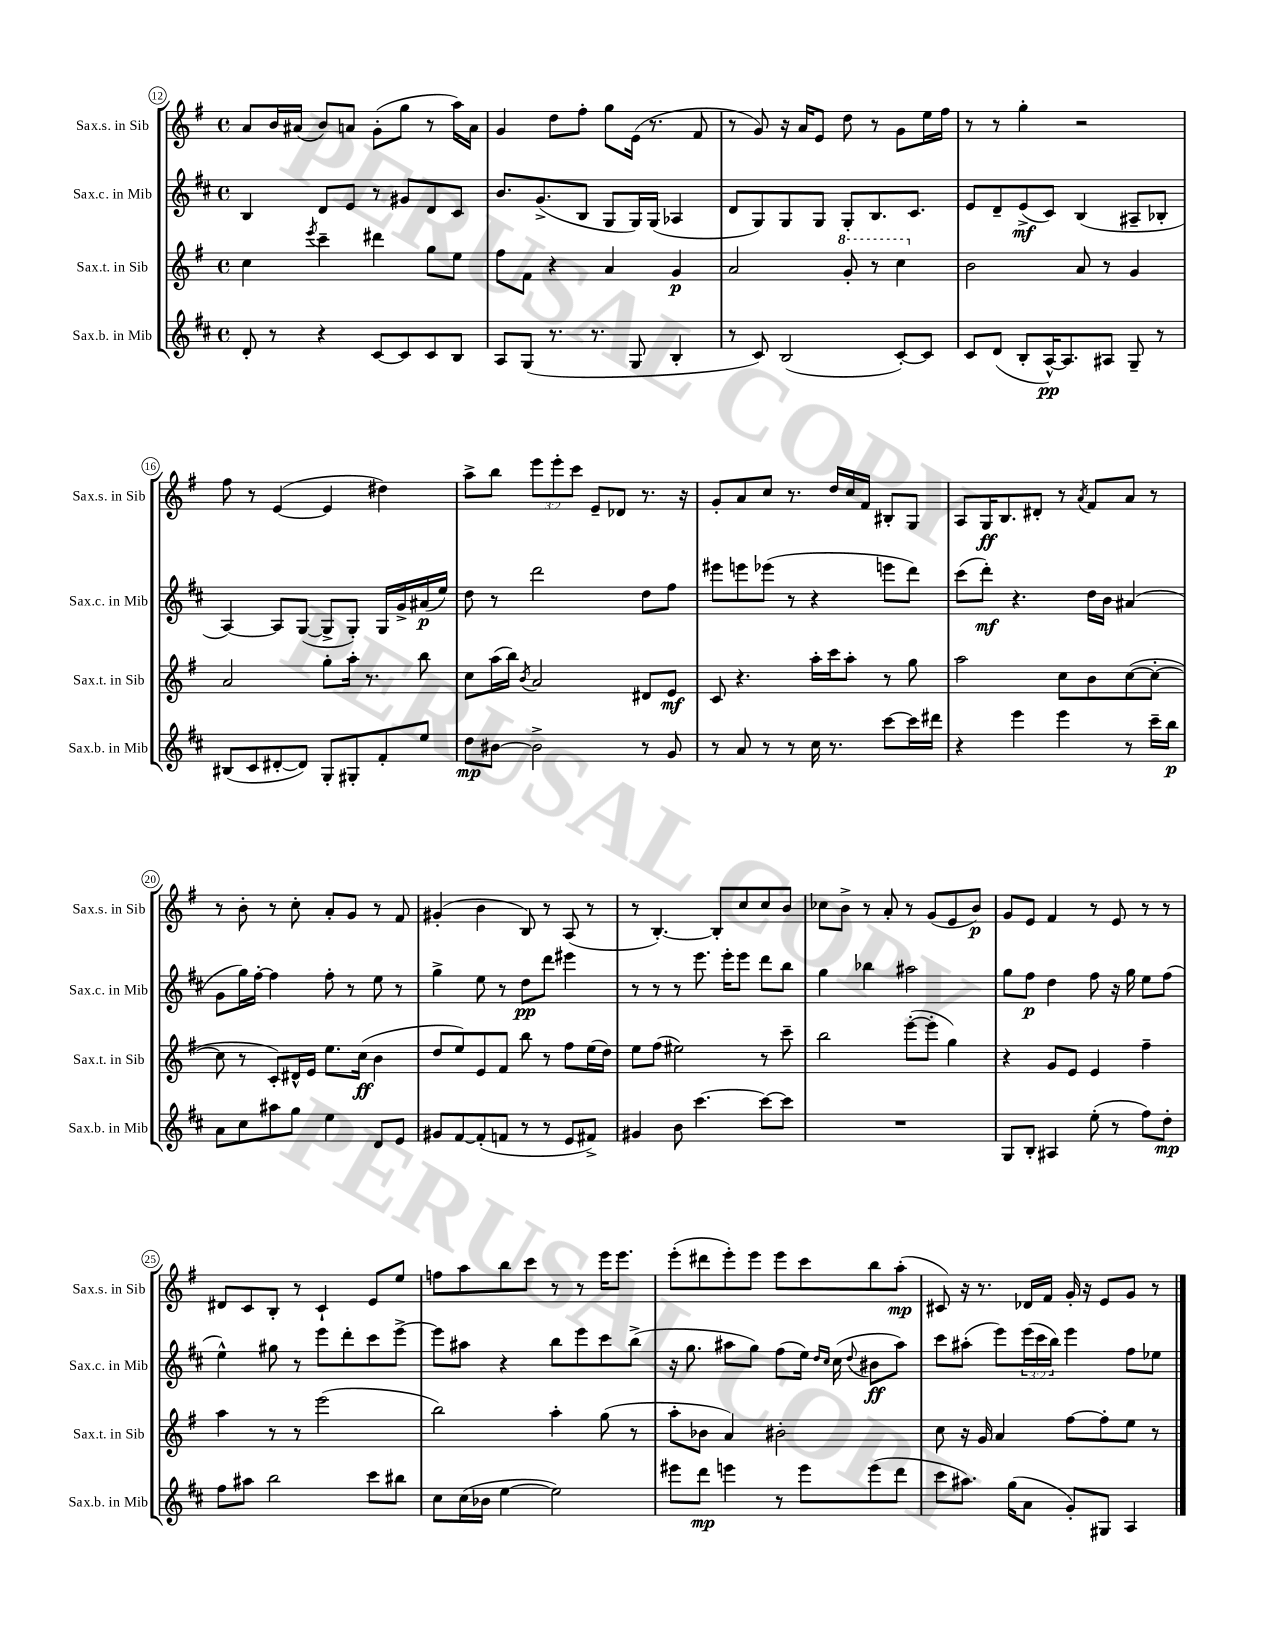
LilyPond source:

<<
\new StaffGroup <<
\new Staff = "s0" \with { instrumentName = "Sax.s. in Sib" shortInstrumentName = "Sax.s. in Sib" } {
    \clef treble \key g \major \defaultTimeSignature \time 4/4 \override Staff.TupletNumber.text = #tuplet-number::calc-fraction-text
    a'8 b'16 ais'16( b'8) a'8 g'8-.( g''8 r8 a''16) a'16 |
    g'4 d''8 fis''8-. g''8 e'16( r8. fis'8 |
    r8 g'8) r16 a'16 e'8 d''8 r8 g'8 e''16 fis''16 |
    r8 r8 g''4-. r2 |
    fis''8 r8 e'4~( e'4 dis''4) |
    a''8-> b''8 \tuplet 3/2 { e'''8 e'''8-. c'''8 } e'8-- des'8 r8. r16 |
    g'8-. a'8 c''8 r8. d''16 c''16 fis'16 bis8-. g8 |
    a8 g16\ff b8. dis'8-. r8 \acciaccatura { a'8 } fis'8 a'8 r8 |
    r8 b'8-. r8 c''8-. a'8-. g'8 r8 fis'8 |
    gis'4-.( b'4 b8) r8 a8( r8 |
    r8 b4.~-.) b8-. c''8 c''8 b'8 |
    ces''8 b'8-> r8 a'8-. r8 g'8( e'8 b'8\p) |
    g'8 e'8 fis'4 r8 e'8 r8 r8 |
    dis'8 c'8 b8-. r8 c'4-! e'8 e''8 |
    f''8 a''8 b''8 c'''8 r8 r8 e'''16 e'''8. |
    e'''8-.( dis'''8 e'''8-.) e'''8 e'''8 c'''8 b''8 a''8-.\mp( |
    cis'8) r16 r8. des'16 fis'16 g'16-. r16 e'8 g'8 r8 \bar "|." |
}
\new Staff = "s1" \with { instrumentName = "Sax.c. in Mib" shortInstrumentName = "Sax.c. in Mib" } {
    \clef treble \key d \major \defaultTimeSignature \time 4/4 \override Staff.TupletNumber.text = #tuplet-number::calc-fraction-text
    b4 d'8 e'8 r8 gis'8 d'8 cis'8 |
    b'8. g'8.->( b8 g8 g16) g16( aes4 |
    d'8 g8) g8 g8 g8-. b8. cis'8. |
    e'8 d'8-- e'8->\mf( cis'8) b4( ais8-- bes8-. |
    a4~) a8 g8~( g8-> g8-.) g16 g'16-> ais'16\p( e''16) |
    d''8 r8 d'''2 d''8 fis''8 |
    eis'''8 e'''8 ees'''8( r8 r4 e'''8 d'''8) |
    cis'''8( d'''8-.\mf) r4. d''16 b'16 ais'4( |
    g'8 g''16) fis''16~-. fis''4 fis''8-. r8 e''8 r8 |
    g''4-> e''8 r8 d''8\pp d'''8 eis'''4 |
    r8 r8 r8 e'''8. e'''16-. e'''8 d'''8 b''8 |
    g''4 bes''4 ais''2 |
    g''8 fis''8\p d''4 fis''8 r16 g''16 e''8 fis''8( |
    e''4-^) gis''8 r8 e'''8 d'''8-. cis'''8 e'''8~-> |
    e'''8 ais''8 r4 b''8 e'''8 cis'''8 b''8->( |
    r16 g''8. ais''8 g''8) fis''8( e''16) \grace { d''16 cis''16 } cis''16( \appoggiatura { d''8 } bis'8\ff ais''8) |
    cis'''8 ais''8-.( e'''8) \tuplet 3/2 { e'''16( cis'''16 b''16) } e'''4 fis''8 ees''8 \bar "|." |
}
\new Staff = "s2" \with { instrumentName = "Sax.t. in Sib" shortInstrumentName = "Sax.t. in Sib" } {
    \clef treble \key g \major \defaultTimeSignature \time 4/4
    c''4 \acciaccatura { e'''8 } c'''4-- dis'''4 g''8 e''8 |
    fis''8 fis'8 r4 a'4 g'4\p |
    a'2 \ottava #1 g''8-. r8 c'''4 \ottava #0 |
    b'2 a'8 r8 g'4 |
    a'2 g''8-. a''16-. r8. b''8 |
    c''8 a''16( b''16) \acciaccatura { b'8 } a'2 dis'8 e'8\mf |
    c'8 r4. a''16-. c'''16 a''8-. r8 g''8 |
    a''2 c''8 b'8 c''8~( c''8~-. |
    c''8 r8 c'8-.) dis'16-^ e'16 e''8. c''16\ff( b'4 |
    d''8 e''8) e'8 fis'8 b''8 r8 fis''8 e''16( d''16) |
    e''8 fis''8( eis''2) r8 c'''8-- |
    b''2 e'''8~-.( e'''8-. g''4) |
    r4 g'8 e'8 e'4 fis''4-- |
    a''4 r8 r8 e'''2( |
    b''2) a''4-. g''8( r8 |
    a''8-. bes'8 a'4) bis'2-. |
    c''8 r16 g'16 a'4 fis''8~ fis''8-. e''8 r8 \bar "|." |
}
\new Staff = "s3" \with { instrumentName = "Sax.b. in Mib" shortInstrumentName = "Sax.b. in Mib" } {
    \clef treble \key d \major \defaultTimeSignature \time 4/4
    d'8-. r8 r4 cis'8~ cis'8 cis'8 b8 |
    a8 g8( r8. r8. g8 b4-. |
    r8 cis'8) b2( cis'8~-.) cis'8 |
    cis'8 d'8( b8-. a16~-^\pp) a8. ais8 g8-- r8 |
    bis8( cis'8 dis'8~-. dis'8) g8-. gis8-. fis'8-. e''8 |
    d''8\mp bis'8~ bis'2-> r8 g'8 |
    r8 a'8 r8 r8 cis''16 r8. cis'''8~ cis'''16 dis'''16 |
    r4 e'''4 e'''4 r8 cis'''16-- b''16\p |
    a'8 cis''8 ais''8 g''8 e''4 d'8 e'8 |
    gis'8 fis'8~ fis'8-.( f'8 r8 r8 e'8 fis'8->) |
    gis'4 b'8 cis'''4.~ cis'''8~ cis'''8 |
    R1 |
    g8 b8-. ais4 e''8-.( r8 fis''8) d''8-.\mp |
    fis''8 ais''8 b''2 cis'''8 bis''8 |
    cis''8 cis''16( bes'16 e''4~ e''2) |
    eis'''8 d'''8\mp e'''4 r8 e'''8 e'''8( d'''8 |
    cis'''8 ais''8.) g''16( a'8 g'8-.) gis8 a4 \bar "|." |
}
>>
>>
\layout { \context { \Score currentBarNumber = #12 \override BarNumber.stencil = #(make-stencil-circler 0.1 0.3 ly:text-interface::print) } }
